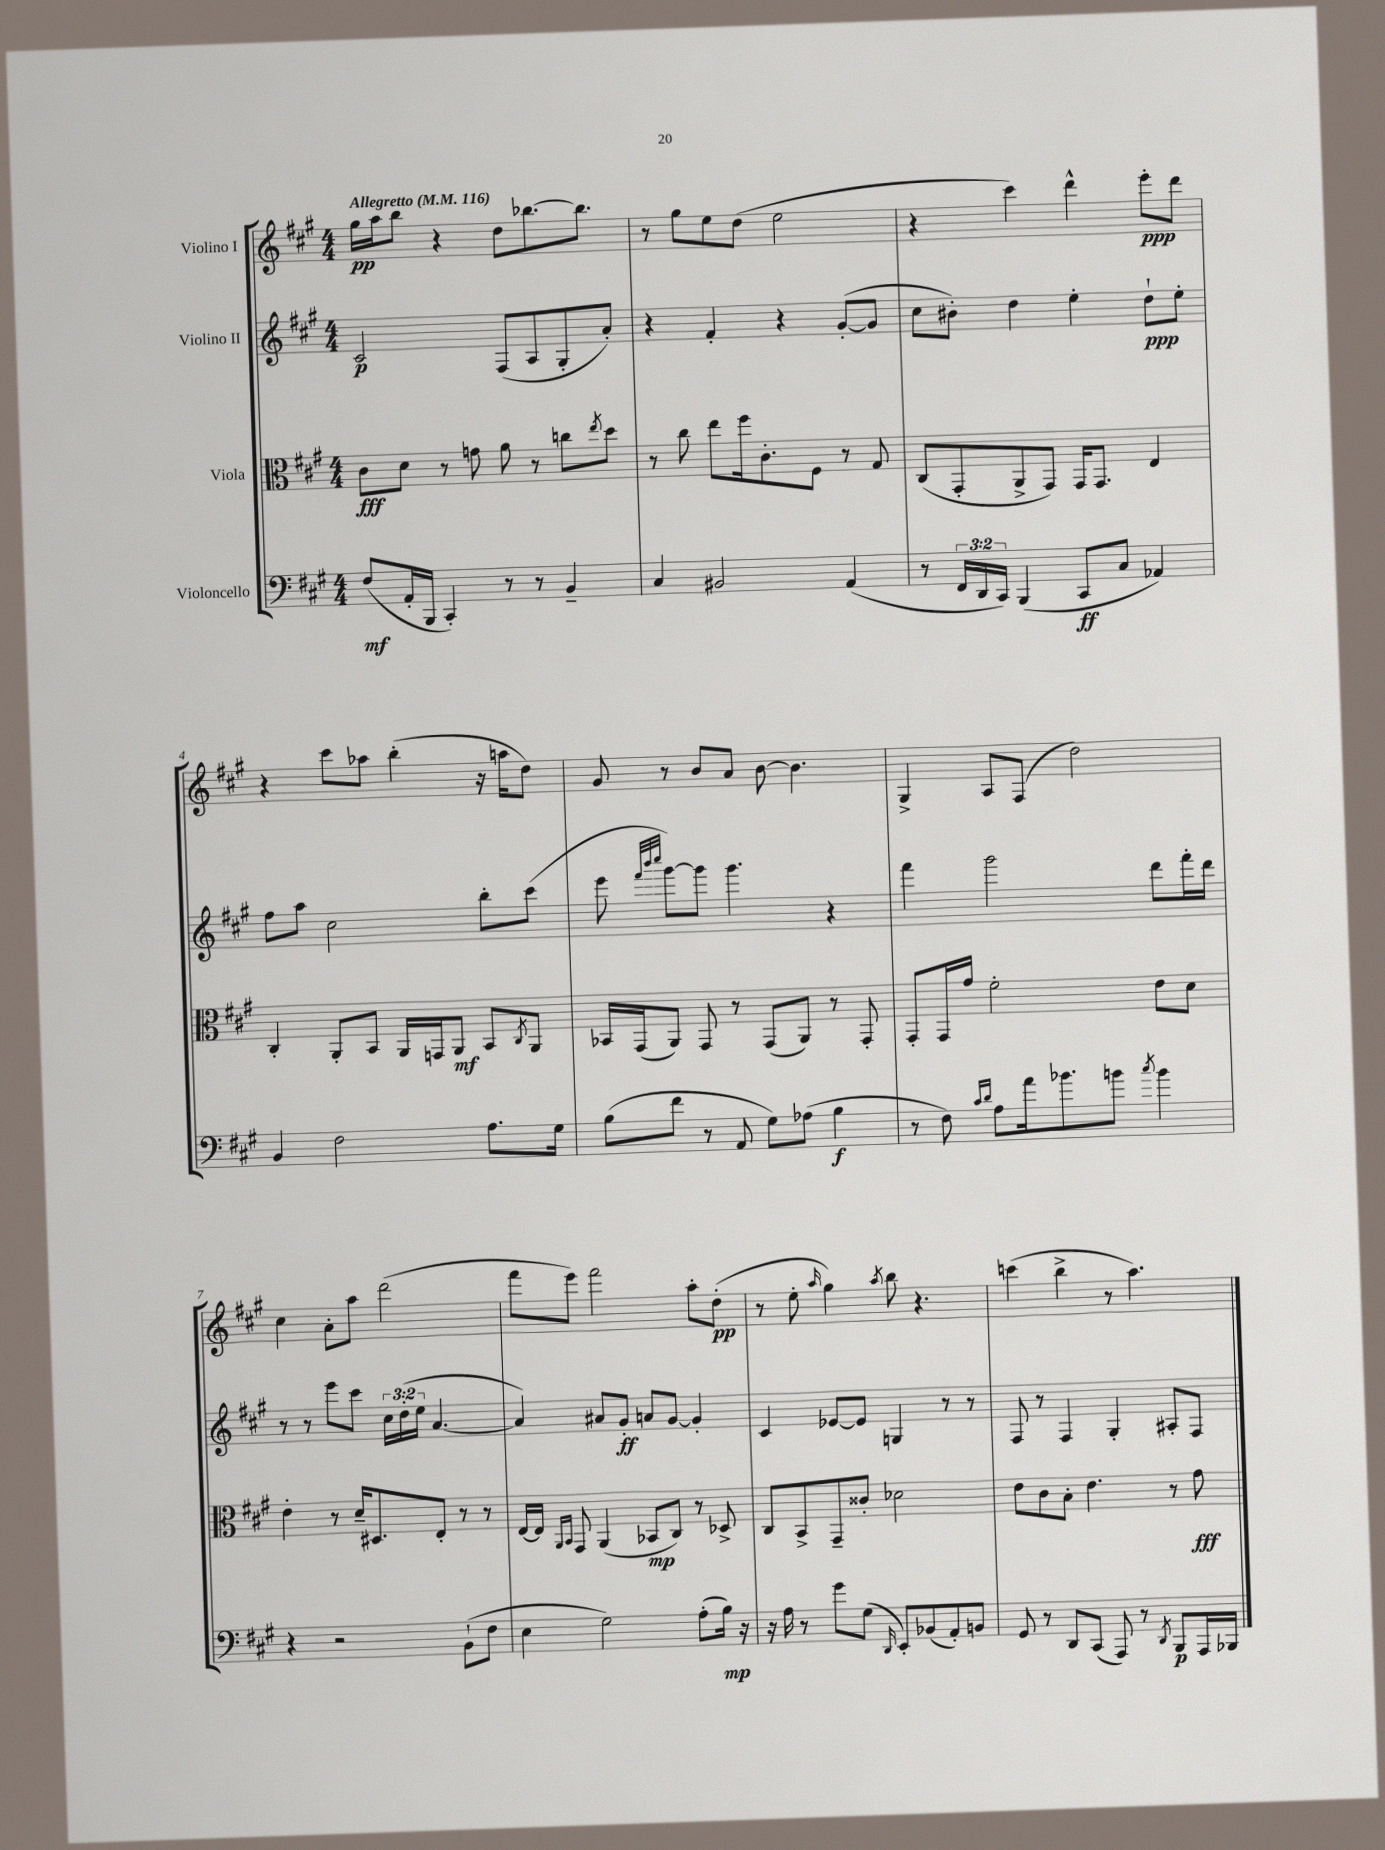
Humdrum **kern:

**kern	**dynam	**kern	**dynam	**kern	**dynam	**kern	**dynam
*part4	*part4	*part3	*part3	*part2	*part2	*part1	*part1
*staff4	*staff4	*staff3	*staff3	*staff2	*staff2	*staff1	*staff1
*I"Violoncello	*	*I"Viola	*	*I"Violino II	*	*I"Violino I	*
*clefF4	*	*clefC3	*	*clefG2	*	*clefG2	*
*k[f#c#g#]	*	*k[f#c#g#]	*	*k[f#c#g#]	*	*k[f#c#g#]	*
*M4/4	*	*M4/4	*	*M4/4	*	*M4/4	*
*MM116	*	*MM116	*	*MM116	*	*MM116	*
=1	=1	=1	=1	=1	=1	=1	=1
!	!	!	!	!	!	!LO:TX:a:B:t=Allegretto	!
(8F#/L	mf	8c#\L	fff	2c#/	p	16gg#\LL	pp
.	.	.	.	.	.	16aa\J	.
16AA'/L	.	8d\J	.	.	.	8bb\J	.
16BBB/JJ	.	.	.	.	.	.	.
4CC#'/)	.	8r	.	.	.	4r	.
.	.	8gn\	.	.	.	.	.
8r	.	8a\	.	(8F#/L	.	8dd\L	.
8r	.	8r	.	8A/	.	[8.bb-X\	.
4BB~/	.	8ccn\L	.	8G#'/	.	.	.
.	.	.	.	.	.	8.bb-\J]	.
.	.	8qee/	.	.	.	.	.
.	.	8dd\J	.	8a'/J)	.	.	.
=2	=2	=2	=2	=2	=2	=2	=2
4C#/	.	8r	.	4r	.	8r	.
.	.	8cc#\	.	.	.	8gg#\L	.
2BB#X/	.	8ee\L	.	4f#'/	.	8ee\	.
.	.	16ff#\k	.	.	.	(8dd\J	.
.	.	8.c#'\	.	.	.	.	.
.	.	.	.	4r	.	2ee\	.
.	.	8F#\J	.	.	.	.	.
(4AA/	.	8r	.	([8g#'/L	.	.	.
.	.	8G#/	.	8g#/J]	.	.	.
=3	=3	=3	=3	=3	=3	=3	=3
8r	.	(8C#/L	.	8cc#\L	.	4r	.
24FF#/LL	.	8GG#'/	.	8b#X'\J)	.	.	.
24DD/	.	.	.	.	.	.	.
24CC#/JJ)	.	.	.	.	.	.	.
(4BBB/	.	8AA^/	.	4dd\	.	4ccc#\)	.
.	.	8GG#/J)	.	.	.	.	.
8CC#/L	ff	16GG#/KL	.	4ee'\	.	4ddd^^\	.
.	.	8.GG#/J	.	.	.	.	.
8C#/J	.	.	.	.	.	.	.
4AA-X/)	.	4E/	.	8dd`\L	ppp	8eee'\L	ppp
.	.	.	.	8ee'\J	.	8ddd\J	.
!!LO:LB:g=z
=4	=4	=4	=4	=4	=4	=4	=4
4BB/	.	4C#'/	.	8ff#\L	.	4r	.
.	.	.	.	8aa\J	.	.	.
2F#\	.	8AA'/L	.	2cc#\	.	8ccc#\L	.
.	.	8BB/J	.	.	.	8aa-X\J	.
.	.	16AA/LL	.	.	.	(4bb'\	.
.	.	16GGn/J	.	.	.	.	.
.	.	8AA/J	mf	.	.	.	.
8.A\L	.	8BB/L	.	8bb'\L	.	16r	.
.	.	.	.	.	.	16aan\KL	.
.	.	8qC#/	.	.	.	.	.
.	.	8AA/J	.	(8ccc#\J	.	8dd\J)	.
16G#\Jk	.	.	.	.	.	.	.
=5	=5	=5	=5	=5	=5	=5	=5
(8B\L	.	16BB-X/LL	.	8eee\	.	8g#/	.
.	.	(16GG#/J	.	.	.	.	.
.	.	.	.	32qqfff#/LLL	.	.	.
.	.	.	.	32qqbbb/	.	.	.
.	.	.	.	32qqcccc#/JJJ	.	.	.
8f#\J	.	8AA/J)	.	[8ggg#\L)	.	8r	.
8r	.	8GG#/	.	8ggg#\J]	.	8b/L	.
8AA/	.	8r	.	4.ggg#\	.	8a/J	.
8G#\L)	.	(8GG#/L	.	.	.	[8b\	.
(8A-X\J	.	8AA/J)	.	.	.	4.b\]	.
4B\	f	8r	.	4r	.	.	.
.	.	8GG#'/	.	.	.	.	.
=6	=6	=6	=6	=6	=6	=6	=6
8r	.	8GG#'/L	.	4fff#\	.	4G#^/	.
8F#\)	.	16GG#/L	.	.	.	.	.
.	.	16g#/JJ	.	.	.	.	.
16qqc#/LL	.	.	.	.	.	.	.
16qqd/JJ	.	.	.	.	.	.	.
8A\L	.	2f#'\	.	2ggg#\	.	8A/L	.
16a\k	.	.	.	.	.	(8F#/J	.
8.b-X\	.	.	.	.	.	.	.
.	.	.	.	.	.	2dd\)	.
8bn\J	.	.	.	.	.	.	.
8qcc#/	.	.	.	.	.	.	.
4b\	.	8e\L	.	8ddd\L	.	.	.
.	.	8d\J	.	16fff#'\L	.	.	.
.	.	.	.	16ddd\JJ	.	.	.
!!LO:LB:g=z
=7	=7	=7	=7	=7	=7	=7	=7
4r	.	4e'\	.	8r	.	4cc#\	.
.	.	.	.	8r	.	.	.
2r	.	8r	.	8eee\L	.	8a'\L	.
.	.	16d~/KL	.	8ccc#\J	.	8aa\J	.
.	.	8.D#X/	.	.	.	.	.
.	.	.	.	24cc#\LL	.	(2ddd\	.
.	.	.	.	(24dd'\	.	.	.
.	.	.	.	24ee\JJ	.	.	.
.	.	8E'/J	.	[4.a/	.	.	.
(8BB`\L	.	8r	.	.	.	.	.
8F#\J	.	8r	.	.	.	.	.
=8	=8	=8	=8	=8	=8	=8	=8
4E\	.	[16E/LL	.	4a/])	.	8fff#\L	.
.	.	16E/JJ]	.	.	.	.	.
.	.	16qqAA/LL	.	.	.	.	.
.	.	16qqBB/JJ	.	.	.	.	.
.	.	8GG#/	.	.	.	8eee\J)	.
2G#\)	.	(4AA/	.	8a#X/L	.	2fff#\	.
.	.	.	.	8g#'/J	ff	.	.
.	.	8BB-X/L	mp	8an/L	.	.	.
.	.	8C#/J)	.	[8g#/J	.	.	.
(8A'\L	.	8r	.	4g#'/]	.	8aa'\L	.
16B\Jk)	mp	8D-X^/	.	.	.	(8dd'\J	pp
16r	.	.	.	.	.	.	.
=9	=9	=9	=9	=9	=9	=9	=9
16r	.	8C#/L	.	4c#/	.	8r	.
16A\	.	.	.	.	.	.	.
8r	.	8BB^/	.	.	.	8ee'\	.
.	.	.	.	.	.	16qqaa/	.
8g#\L	.	8GG#~/	.	[8e-X/L	.	4gg#\)	.
(8G#\J	.	8c##X'/J	.	8e-/J]	.	.	.
16qqDD/	.	.	.	.	.	8qaa/	.
8EE'/L)	.	2d-X\	.	4Gn/	.	8bb\	.
(8BB-X/	.	.	.	.	.	4.r	.
8AA'/)	.	.	.	8r	.	.	.
8BBn/J	.	.	.	8r	.	.	.
=10	=10	=10	=10	=10	=10	=10	=10
8GG#/	.	8e\L	.	8F#/	.	(4cccn\	.
8r	.	8c#\	.	8r	.	.	.
8DD/L	.	8B'\J	.	4F#/	.	4bb^\	.
(8CC#/J	.	4.e\	.	.	.	.	.
8AAA/)	.	.	.	4G#'/	.	8r	.
8r	.	.	.	.	.	4.aa\)	.
8qDD/	.	.	.	.	.	.	.
8BBB/L	p	8r	.	8A#X'/L	.	.	.
16AAA/L	.	8g#\	fff	8F#/J	.	.	.
16BBB-X/JJ	.	.	.	.	.	.	.
==	==	==	==	==	==	==	==
*-	*-	*-	*-	*-	*-	*-	*-
